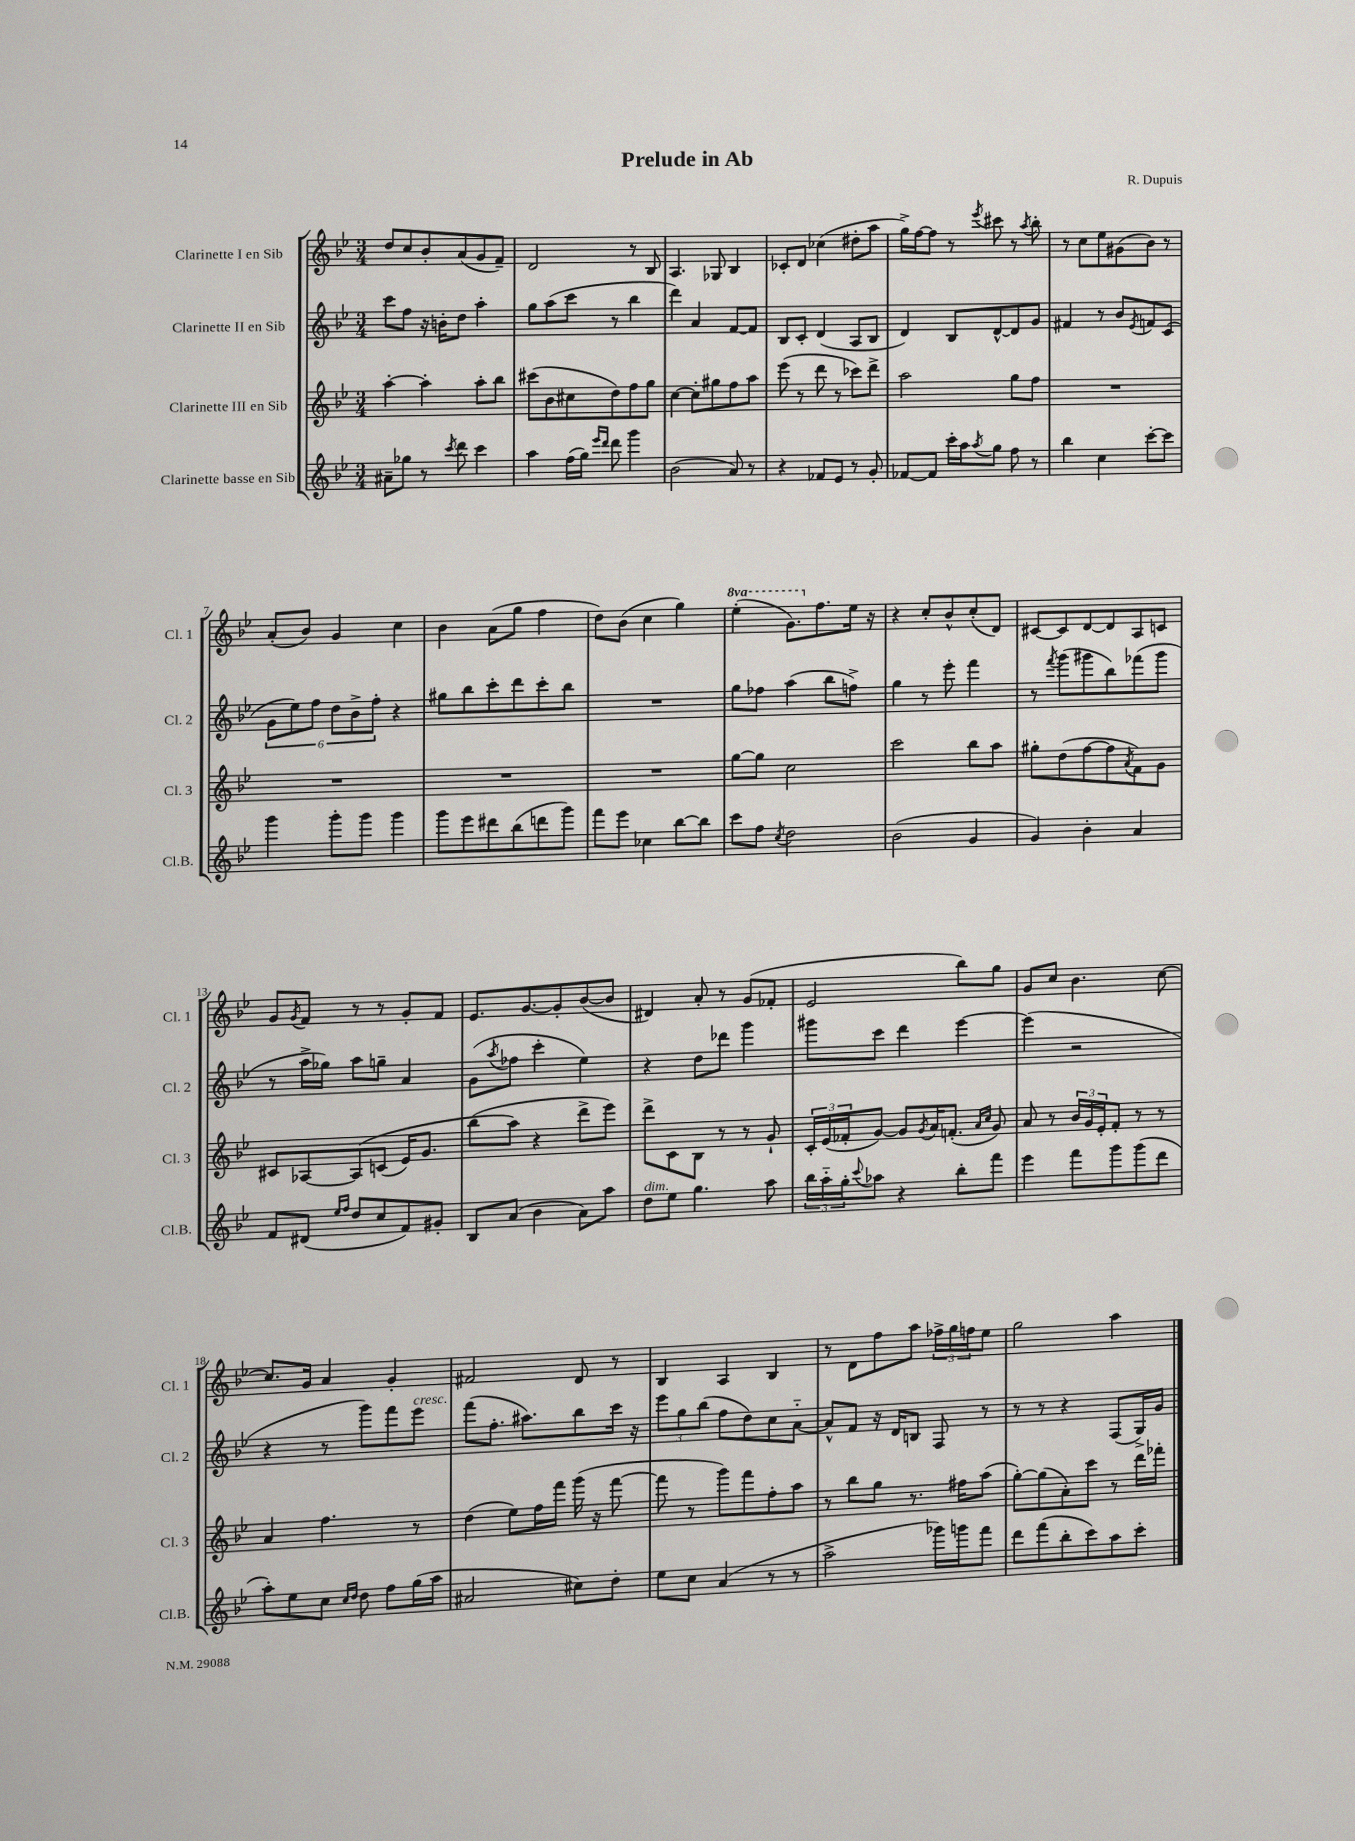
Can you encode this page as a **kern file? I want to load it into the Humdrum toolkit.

**kern	**kern	**kern	**kern
*staff4	*staff3	*staff2	*staff1
*clefG2	*clefG2	*clefG2	*clefG2
*k[b-e-]	*k[b-e-]	*k[b-e-]	*k[b-e-]
*M3/4	*M3/4	*M3/4	*M3/4
8a#~	[4aa'	8ccc	8dd
8gg-	.	8ff	8cc
8r	4aa']	16r	8b-'
.	.	16b'	.
8qccc	.	.	.
8ddd	.	8dd	(8a
4ccc	8aa'	4aa'	8g
.	8bb-	.	8f~)
=	=	=	=
4aa	(8ccc#	8gg	2d
.	8b-	(8aa	.
(16ff	8cc#	8ccc	.
16gg)	.	.	.
16qqeee-	.	.	.
16qqddd	.	.	.
8ddd	8dd)	8r	.
4ggg	8ff	4bb-	8r
.	8gg	.	8B-
=	=	=	=
(2b-	[4cc	4ddd)	4.A
.	8cc']	4a	.
.	8gg#	.	8G-
8a)	8ff	[8f	4B-
8r	8aa	8f]	.
=	=	=	=
4r	(8eee-	8B-	8c-'
.	8r	8c'	8d
8f-	8ddd	(4d	(4cc-
8e-	8r	.	.
8r	8ccc-)	8A	8dd#'
8g'	8ddd^	8B-	8aa
=	=	=	=
[8f-	2aa	4d)	16gg^)
.	.	.	[16ff
8f-]	.	.	8ff]
16ccc'	.	8B-	8r
16aa	.	.	.
8qaa	.	.	8qeee-
8gg	.	[8d^^	8ccc#
8ff	8gg	8d]	8r
.	.	.	8qaa
8r	8ff	8g	8bb-'
=	=	=	=
4bb-	2.r	4f#	8r
.	.	.	8cc
4cc	.	8r	8ee-
.	.	8b-	(8g#
.	.	8qe-	.
[8ccc'	.	8f	8b-)
8ccc]	.	(8c	8r
=	=	=	=
4ggg	2.r	12g	(8a'
.	.	12ee-)	.
.	.	.	8b-)
.	.	12ff	.
8ggg'	.	12dd	4g
.	.	12b-^	.
8ggg	.	.	.
.	.	12ff'	.
4ggg	.	4r	4cc
=	=	=	=
8ggg	2.r	8gg#	4b-
8eee-	.	8bb-	.
8ddd#	.	8ccc'	(8a
(8bb-	.	8ddd	8gg
8ddd	.	8ccc'	4ff
8ggg)	.	8bb-	.
=	=	=	=
8fff	2.r	2.r	8dd)
8eee-	.	.	(8b-
4cc-	.	.	4cc
[8bb-	.	.	4gg)
8bb-]	.	.	.
=	=	=	=
8ccc	[8gg	8gg	(4eee-'
8ff	8gg]	8ff-	.
8qcc	.	.	.
2dd	2cc	(4aa	8.gg)
.	.	.	8.ff
.	.	8bb-	.
.	.	8ff^)	16ee-
.	.	.	16r
=	=	=	=
(2b-	2ccc	4gg	4r
.	.	8r	8cc'
.	.	8eee-'	8b-^^
4g	8bb-	4fff	(8cc'
.	8aa	.	8d)
=	=	=	=
4g)	8gg#'	8r	[8c#
.	.	8qfff	.
.	(8dd	(8ggg	8c#]
4b-'	[8ff	8ggg#	[8d
.	8ff]	8bb-)	8d]
.	8qa	.	.
4a	8f)	(8fff-	8A
.	8g	8ggg#	8c
=	=	=	=
8f	8c#	8r	8g
.	.	.	8qg
(8d#	[8A-	16aa^	8f
.	.	16gg-)	.
16qqee-	.	.	.
16qqff	.	.	.
8dd	&(8A-]	8aa	8r
8cc	(8c	8gg~	8r
8f)	16e-)	4a	8g'
.	8.g	.	.
8g#'	.	.	8f
=	=	=	=
8B-	(8bb-	(8g	8.e-
.	.	8qaa	.
(8a	8aa&)	8ff-	.
.	.	.	[8.g
4b-	4r	4ccc'	.
.	.	.	8g']
8a)	8ddd^	4ee-)	([8b-
8aa	8eee-)	.	8b-]
=	=	=	=
8dd	8ddd^	4r	4d#)
8ee-	8c	.	.
4.gg	8B-	8dd	8a'
.	8r	8ddd-	8r
.	8r	4ggg	(8g
8aa	8g`	.	8f-'
=	=	=	=
24bb-	24c'	8ggg#	2e-
24aa'~	(24e-	.	.
24gg'	24f-'	.	.
8qqccc	.	.	.
8aa-	[8g)	8ccc	.
4r	8g]	4ddd	.
.	8qg	.	.
.	16a	.	.
.	(8.f'	.	.
8bb-'	.	[4eee-	8bb-)
.	16qqa	.	.
.	16qqcc	.	.
8fff	8g)	.	8gg
=	=	=	=
4eee-	8a	(4eee-]	8g
.	8r	.	8cc
8fff	24b-	2r	4.b-
.	24g	.	.
.	24e-'	.	.
8ggg	8f'	.	.
(8ggg	8r	.	.
8ddd	8r	.	[8cc
=	=	=	=
8aa')	4a	4r	8.cc]
8ee-	.	.	.
.	.	.	16g
8cc	4.ff	8r	4a
16qqcc	.	.	.
16qqdd	.	.	.
8dd	.	8ggg)	.
8ff	.	8fff	4g'
(16gg	8r	8eee-	.
16aa	.	.	.
=	=	=	=
2a#	(4dd	(8fff	2f#
.	.	8.ff'	.
.	8ee-)	.	.
.	.	8.aa#)	.
.	16ff	.	.
.	16fff	.	.
8cc#)	(16ggg	8bb-	8d
.	16r	.	.
8dd'	[8fff	16ccc	8r
.	.	16r	.
=	=	=	=
8ee-	8fff]	12eee-	4B-
.	.	12gg	.
8cc	8r	.	.
.	.	(12bb-	.
(4a	8ggg)	8ff	4A
.	8fff	8dd)	.
8r	8ff'	8cc	4B-
8r	8aa	[8a'~	.
=	=	=	=
2aa^	8r	8a^^]	8r
.	8bb-	8f	8d
.	8gg	16r	8ff
.	.	16d	.
.	8.r	8B	8aa
16ggg-)	.	8F	24ff-^
.	.	.	24gg
16ggg	16ff#	.	.
.	.	.	24ff
8fff	(8aa	8r	8ee-
=	=	=	=
8ddd	[8gg')	8r	2gg
(8fff	(8gg]	8r	.
8bb-'	8a')	4r	.
8ccc)	8ccc	.	.
8aa	8r	(8F	4aa
8ccc'	16ddd	16G^)	.
.	16fff-'	16g	.
==	==	==	==
*-	*-	*-	*-
